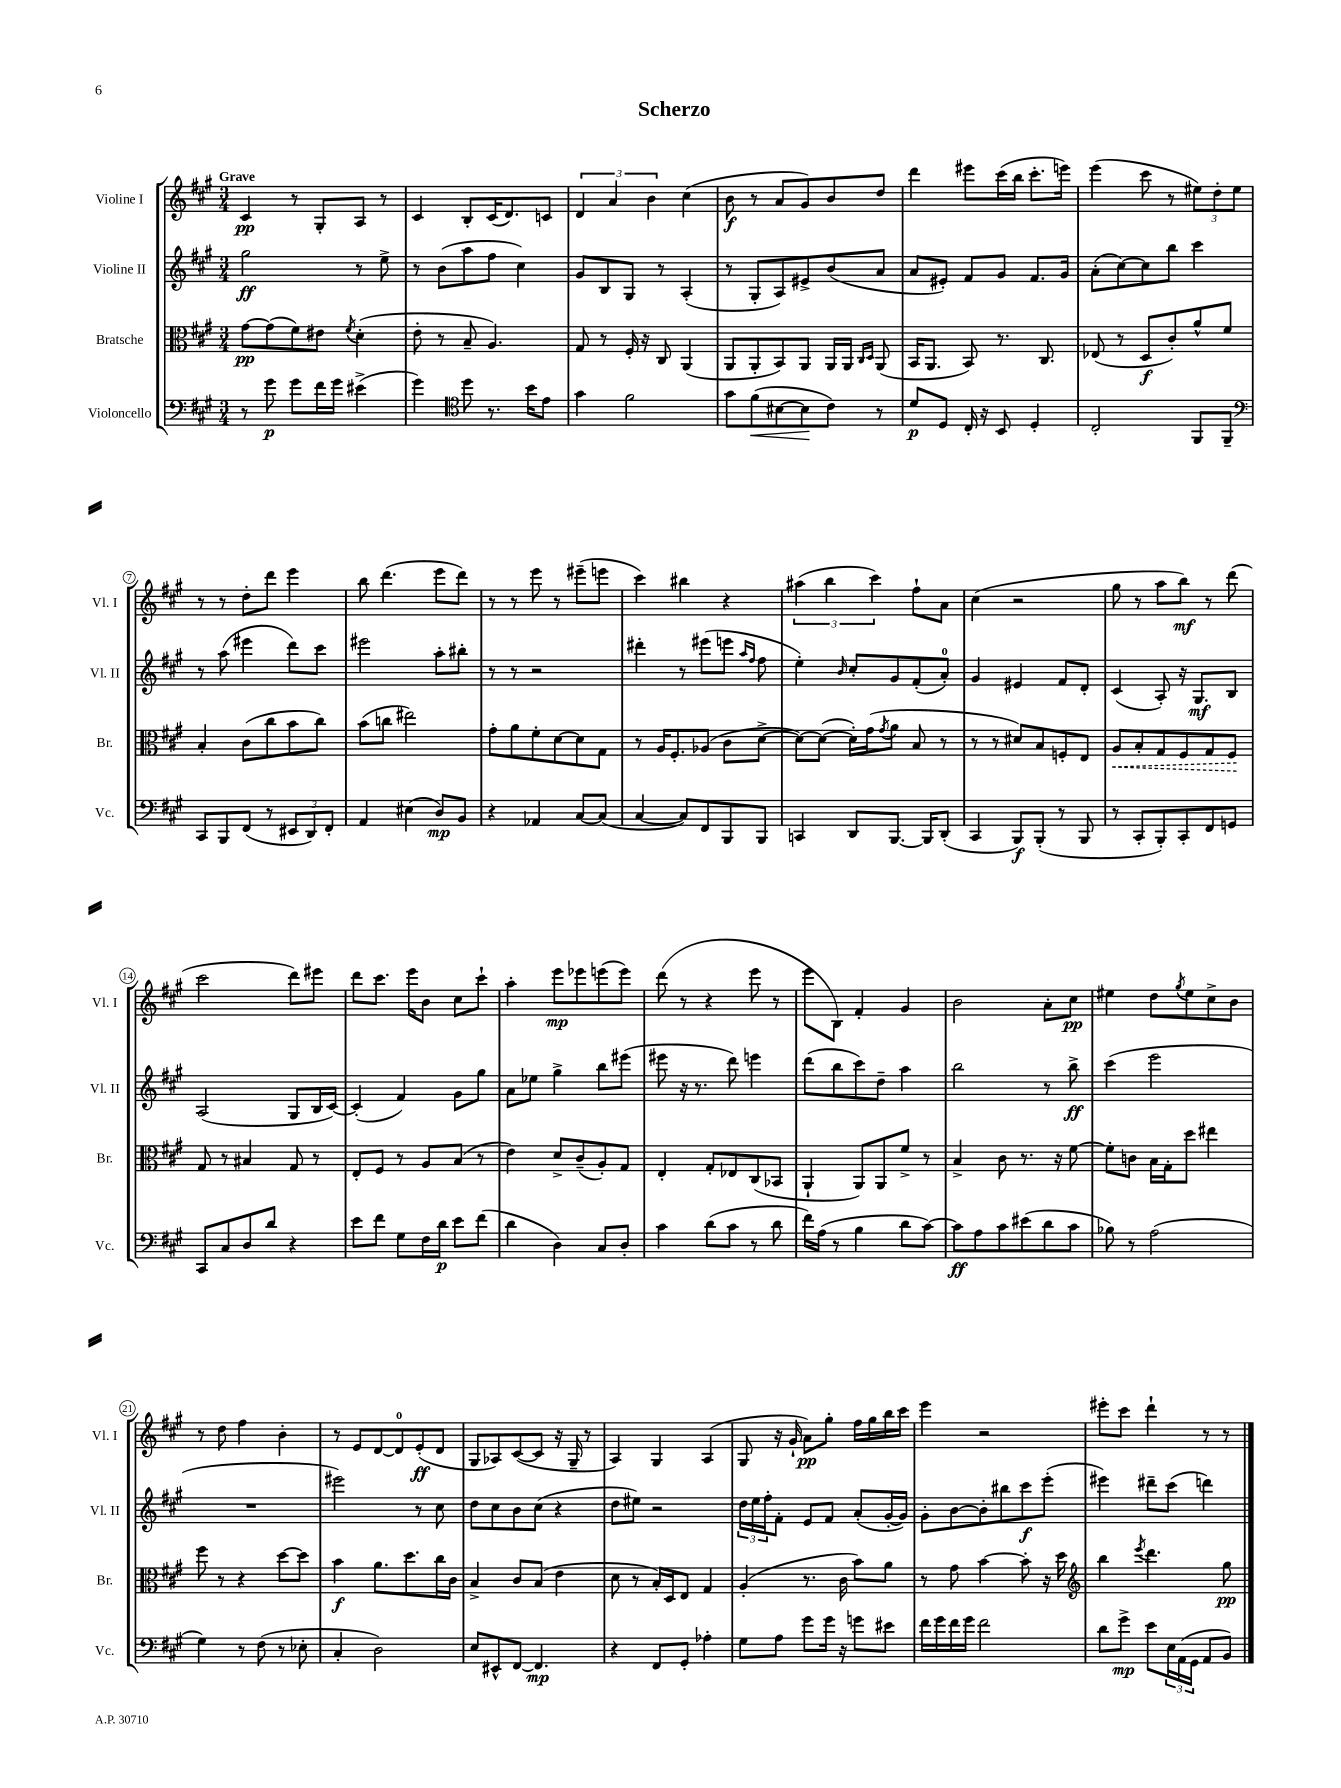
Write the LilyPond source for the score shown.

\header { title = "Scherzo" }
<<
\new StaffGroup <<
\new Staff = "s0" \with { instrumentName = "Violine I" shortInstrumentName = "Vl. I" } {
    \clef treble \key a \major \numericTimeSignature \time 3/4 \tempo "Grave"
    cis'4\pp r8 gis8-. a8 r8 |
    cis'4 b8-. cis'16( d'8.) c'8 |
    \tuplet 3/2 { d'4 a'4 b'4 } cis''4( |
    b'8\f r8 a'8 gis'8) b'8 d''8 |
    d'''4 eis'''8 cis'''16( b''16 cis'''8.-. e'''16) |
    e'''4( cis'''8 r8 \tuplet 3/2 { eis''8) d''8-. eis''8 } |
    r8 r8 d''8-. d'''8 e'''4 |
    b''8 d'''4.( e'''8 d'''8) |
    r8 r8 e'''8 r8 eis'''8--( e'''8 |
    cis'''4) bis''4 r4 |
    \tuplet 3/2 { ais''4( b''4 cis'''4) } fis''8-! a'8 |
    cis''4( r2 |
    gis''8 r8 a''8 b''8\mf) r8 d'''8( |
    cis'''2 d'''8) eis'''8 |
    d'''8 cis'''8. e'''16 b'8 cis''8 cis'''8-! |
    a''4-. e'''8\mp ees'''8 e'''8( e'''8) |
    d'''8( r8 r4 e'''8 r8 |
    e'''8 b8) fis'4-. gis'4 |
    b'2 a'8-. cis''8\pp |
    eis''4 d''8 \acciaccatura { gis''8 } eis''8 cis''8-> b'8 |
    r8 d''8 fis''4 b'4-. |
    r8 e'8 d'8~ d'8-0 e'8-.\ff( d'8 |
    gis8 aes8) cis'8~( cis'8 r16 gis16-- r8 |
    a4) gis4 a4( |
    gis8 r16 gis'16-! a'8\pp) gis''8-. fis''16 gis''16 b''16 cis'''16 |
    e'''4 r2 |
    eis'''8-. cis'''8 d'''4-! r8 r8 \bar "|." |
}
\new Staff = "s1" \with { instrumentName = "Violine II" shortInstrumentName = "Vl. II" } {
    \clef treble \key a \major \numericTimeSignature \time 3/4
    gis''2\ff r8 e''8-> |
    r8 b'8( a''8 fis''8 cis''4) |
    gis'8 b8 gis8 r8 a4-.( |
    r8 gis8-. a8) eis'8-> b'8( a'8 |
    a'8 eis'8-.) fis'8 gis'8 fis'8. gis'16 |
    a'8-.( cis''8~) cis''8 b''8 cis'''4 |
    r8 a''8( eis'''4 d'''8) cis'''8 |
    eis'''2 a''8-. bis''8-. |
    r8 r8 r2 |
    dis'''4-. r8 eis'''8( e'''8 \grace { a''16 fis''16 } fis''8 |
    e''4-.) \grace { b'16 } cis''8-. gis'8 fis'8-.( a'8-0-.) |
    gis'4 eis'4 fis'8 d'8-. |
    cis'4( a8-.) r16 gis8.\mf b8 |
    a2( gis8 b16 cis'16~) |
    cis'4-.( fis'4) gis'8 gis''8 |
    a'8 ees''8 gis''4-> b''8 eis'''8( |
    eis'''8 r16 r8. d'''8) e'''4 |
    d'''8( b''8 cis'''8) d''8-- a''4 |
    b''2 r8 b''8->\ff |
    cis'''4( e'''2 |
    R2. |
    eis'''2) r8 cis''8 |
    d''8 cis''8 b'8 cis''8( r4 |
    d''8 eis''8) r2 |
    \tuplet 3/2 { d''16 e''16 fis''16-. } fis'8-. e'8 fis'8 a'8-.( gis'16~-. gis'16) |
    gis'8-. b'8~ b'8-. bis''8 cis'''8\f e'''8-.( |
    eis'''4) dis'''8-- cis'''8( d'''4) \bar "|." |
}
\new Staff = "s2" \with { instrumentName = "Bratsche" shortInstrumentName = "Br." } {
    \clef alto \key a \major \numericTimeSignature \time 3/4
    gis'8~\pp gis'8( fis'8) eis'8 \acciaccatura { fis'8 } d'4-.( |
    e'8-. r8 b8-- a4.) |
    gis8 r8 fis16-. r16 cis8 a,4( |
    a,8 a,8-. b,8) a,8 a,16 a,16 \grace { cis16 d16 } a,8( |
    b,16 a,8. b,8) r8. cis8. |
    ees8( r8 d8\f cis'8-.) a'8-^ fis'8 |
    b4-. cis'8( cis''8 b'8 cis''8) |
    b'8( c''8 eis''2) |
    gis'8-. a'8 fis'8-. d'8~ d'8 gis8 |
    r8 a16 fis8.-. aes8( cis'8 d'8~-> |
    d'8~) d'8~( d'16-.) gis'16( \acciaccatura { gis'8 } a'8 b8 r8 |
    r8 r8 dis'8) b8 f8-. e8 |
    \once \override Hairpin.style = #'dashed-line a8\< b8-. gis8 fis8 gis8 fis8\! |
    gis8 r8 bis4 gis8 r8 |
    e8-. fis8 r8 a8 b8( r8 |
    e'4) d'8-> cis'8--( a8-.) gis8 |
    e4-. gis8-. ees8 cis8( bes,8 |
    a,4-! a,8) a,8 fis'8-> r8 |
    b4-> cis'8 r8. r16 fis'8~ |
    fis'8-. c'8 b16 gis16-. d''8 eis''4 |
    fis''8 r8 r4 d''8~ d''8 |
    b'4\f a'8. d''8. cis''16 cis'16 |
    b4-> cis'8 b8( e'4 |
    d'8 r8 b16-.) d16 e8 gis4 |
    a4-.( r8. cis'16 b'8) a'8 |
    r8 gis'8 b'4~ b'8-. r16 d''16 |
    \clef treble b''4 \acciaccatura { e'''8 } d'''4. gis''8\pp \bar "|." |
}
\new Staff = "s3" \with { instrumentName = "Violoncello" shortInstrumentName = "Vc." } {
    \clef bass \key a \major \numericTimeSignature \time 3/4
    r8 gis'8\p gis'8 fis'16 gis'16 eis'4->( |
    gis'4) \clef tenor d''8 r8. b'16 e'8 |
    gis'4 fis'2 |
    gis'8 fis'8\<( bis8~ bis8\! cis'8) r8 |
    d'8\p d8 cis16-. r16 b,8 d4-. |
    cis2-. fis,8 fis,8-- |
    \clef bass cis,8 b,,8 fis,8( r8 \tuplet 3/2 { eis,8 d,8) fis,8-. } |
    a,4 eis4( d8\mp) b,8 |
    r4 aes,4 cis8~ cis8( |
    cis4~ cis8) fis,8 b,,8 b,,8 |
    c,4 d,8 b,,8.~ b,,16 d,8-.( |
    cis,4 b,,8\f) b,,8-.( r8 b,,8 |
    r8 cis,8-. b,,8-.) cis,8-. fis,8 g,8 |
    cis,8 cis8 d8 d'8 r4 |
    e'8 fis'8 gis8 fis16 d'16\p e'8 fis'8( |
    d'4 d4) cis8 d8-. |
    cis'4 d'8( cis'8 r8 d'8 |
    fis'16) a16( r8 b4 d'8 cis'8~) |
    cis'8\ff a8 cis'8 eis'8( d'8 cis'8 |
    bes8) r8 a2( |
    gis4) r8 fis8( r8 ees8-. |
    cis4-. d2) |
    e8 eis,8-^ fis,8~ fis,4.\mp |
    r4 fis,8 gis,8-. aes4-. |
    gis8 a8 gis'8 gis'16 r16 g'8 eis'8 |
    fis'16 gis'16 fis'16 gis'16 fis'2 |
    d'8 gis'8->\mp e'8 \tuplet 3/2 { e16 a,16( gis,16 } a,8 b,8) \bar "|." |
}
>>
>>
\layout { \context { \Score \override BarNumber.stencil = #(make-stencil-circler 0.1 0.3 ly:text-interface::print) } }
